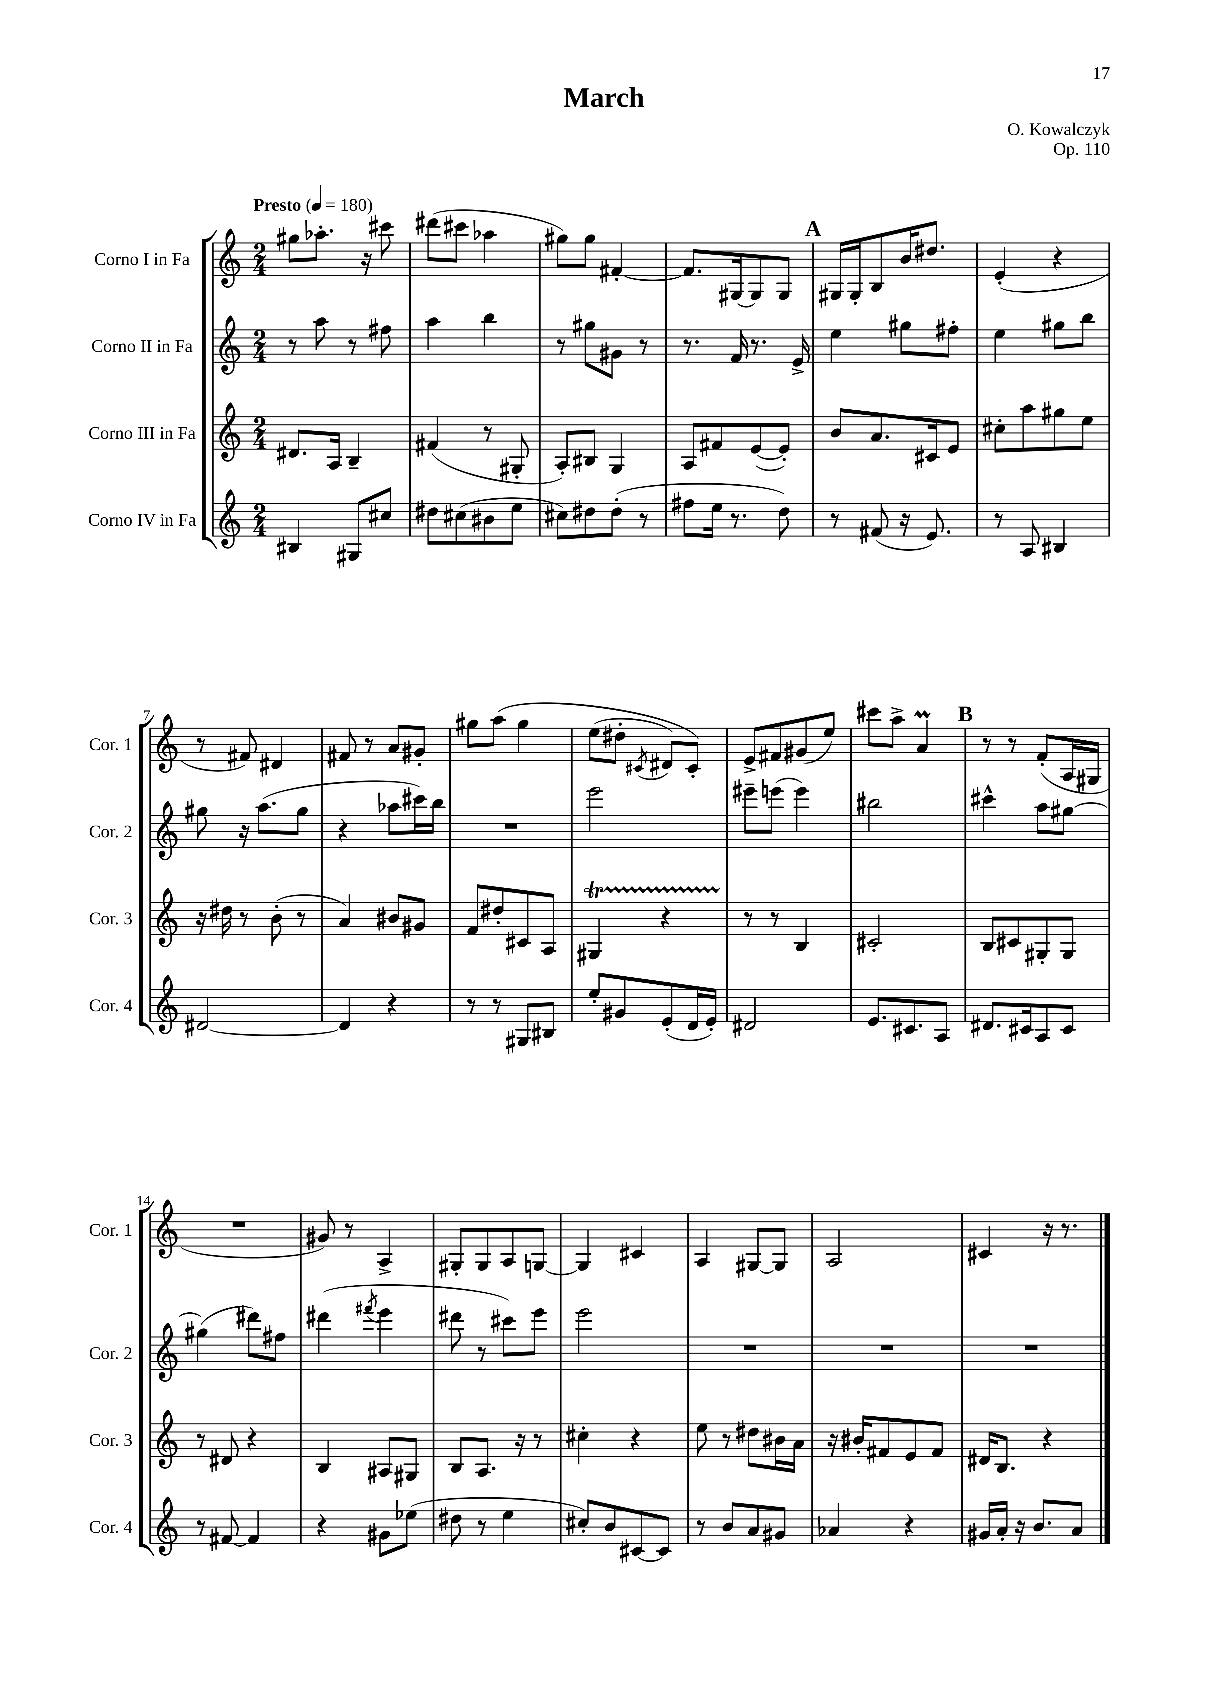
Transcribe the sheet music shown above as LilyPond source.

\header { title = "March" composer = "O. Kowalczyk" opus = "Op. 110" }
<<
\new StaffGroup <<
\new Staff = "s0" \with { instrumentName = "Corno I in Fa" shortInstrumentName = "Cor. 1" } {
    \clef treble \key c \major \numericTimeSignature \time 2/4 \tempo "Presto" 4 = 180
    \autoBeamOff gis''8[ aes''8.]-. r16 cis'''8 |
    dis'''8[( cis'''8] aes''4 |
    gis''8[) gis''8] fis'4~-. |
    fis'8.[ gis16~ gis8 gis8] |
    \mark \markup { \bold "A" } gis16[ gis16-. b8 b'16 dis''8.] |
    e'4-.( r4 |
    r8 fis'8) dis'4 |
    fis'8 r8 a'8[ gis'8]-. |
    gis''8[ a''8]\( gis''4 |
    e''8[( dis''8]-. \acciaccatura { cis'8 } dis'8[) cis'8]-.\) |
    e'8[-> fis'8 gis'8( e''8]) |
    cis'''8[ a''8]-> a'4\prall |
    \mark \markup { \bold "B" } r8 r8 f'8[-.( a16 gis16] |
    R2 |
    gis'8) r8 a4-> |
    gis8[-. gis8 a8 g8]~ |
    g4 cis'4 |
    a4 gis8[~ gis8] |
    a2 |
    cis'4 r16 r8. \bar "|." |
}
\new Staff = "s1" \with { instrumentName = "Corno II in Fa" shortInstrumentName = "Cor. 2" } {
    \clef treble \key c \major \numericTimeSignature \time 2/4
    \autoBeamOff r8 a''8 r8 fis''8 |
    a''4 b''4 |
    r8 gis''8[ gis'8] r8 |
    r8. f'16 r8. e'16-> |
    \mark \markup { \bold "A" } e''4 gis''8[ fis''8]-. |
    e''4 gis''8[ b''8] |
    gis''8 r16 a''8.[( gis''8] |
    r4 aes''8[ cis'''16) b''16] |
    R2 |
    e'''2 |
    eis'''8[-- e'''8]( e'''4) |
    bis''2 |
    \mark \markup { \bold "B" } cis'''4-^ a''8[ gis''8]~ |
    gis''4( dis'''8[) fis''8] |
    dis'''4( \acciaccatura { fis'''8 } e'''4 |
    dis'''8 r8 cis'''8[) e'''8] |
    e'''2 |
    R2 |
    R2 |
    R2 \bar "|." |
}
\new Staff = "s2" \with { instrumentName = "Corno III in Fa" shortInstrumentName = "Cor. 3" } {
    \clef treble \key c \major \numericTimeSignature \time 2/4
    \autoBeamOff dis'8.[ a16] b4-- |
    fis'4( r8 gis8-. |
    a8[-.) bis8] g4 |
    a8[ fis'8 e'8~( e'8]-.) |
    \mark \markup { \bold "A" } b'8[ a'8. cis'16 e'8] |
    cis''8[-. a''8 gis''8 e''8] |
    r16 dis''16 r8 b'8-.( r8 |
    a'4) bis'8[ gis'8] |
    f'8[ dis''8-. cis'8 a8] |
    gis4\startTrillSpan r4 |
    r8\stopTrillSpan r8 b4 |
    cis'2-. |
    \mark \markup { \bold "B" } b8[ cis'8 gis8-. gis8] |
    r8 dis'8 r4 |
    b4 ais8[ gis8] |
    b8[ a8.] r16 r8 |
    cis''4-. r4 |
    e''8 r8 dis''8[ bis'16 a'16] |
    r16 bis'16[-. fis'8 e'8 fis'8] |
    dis'16[ b8.] r4 \bar "|." |
}
\new Staff = "s3" \with { instrumentName = "Corno IV in Fa" shortInstrumentName = "Cor. 4" } {
    \clef treble \key c \major \numericTimeSignature \time 2/4
    \autoBeamOff bis4 gis8[ cis''8] |
    dis''8[ cis''8( bis'8 e''8] |
    cis''8[) dis''8 dis''8]-.( r8 |
    fis''8[ e''16] r8. d''8) |
    \mark \markup { \bold "A" } r8 fis'8( r16 e'8.) |
    r8 a8 bis4 |
    dis'2~ |
    dis'4 r4 |
    r8 r8 gis8[ bis8] |
    e''8[-. gis'8 e'8-.( d'16 e'16]-.) |
    dis'2 |
    e'8.[ cis'8. a8] |
    \mark \markup { \bold "B" } dis'8.[ cis'16 a8 cis'8] |
    r8 fis'8~ fis'4 |
    r4 gis'8[ ees''8]( |
    dis''8 r8 e''4 |
    cis''8[-.) b'8 cis'8~ cis'8] |
    r8 b'8[ a'8 gis'8] |
    aes'4 r4 |
    gis'16[ a'16]-. r16 b'8.[ a'8] \bar "|." |
}
>>
>>
